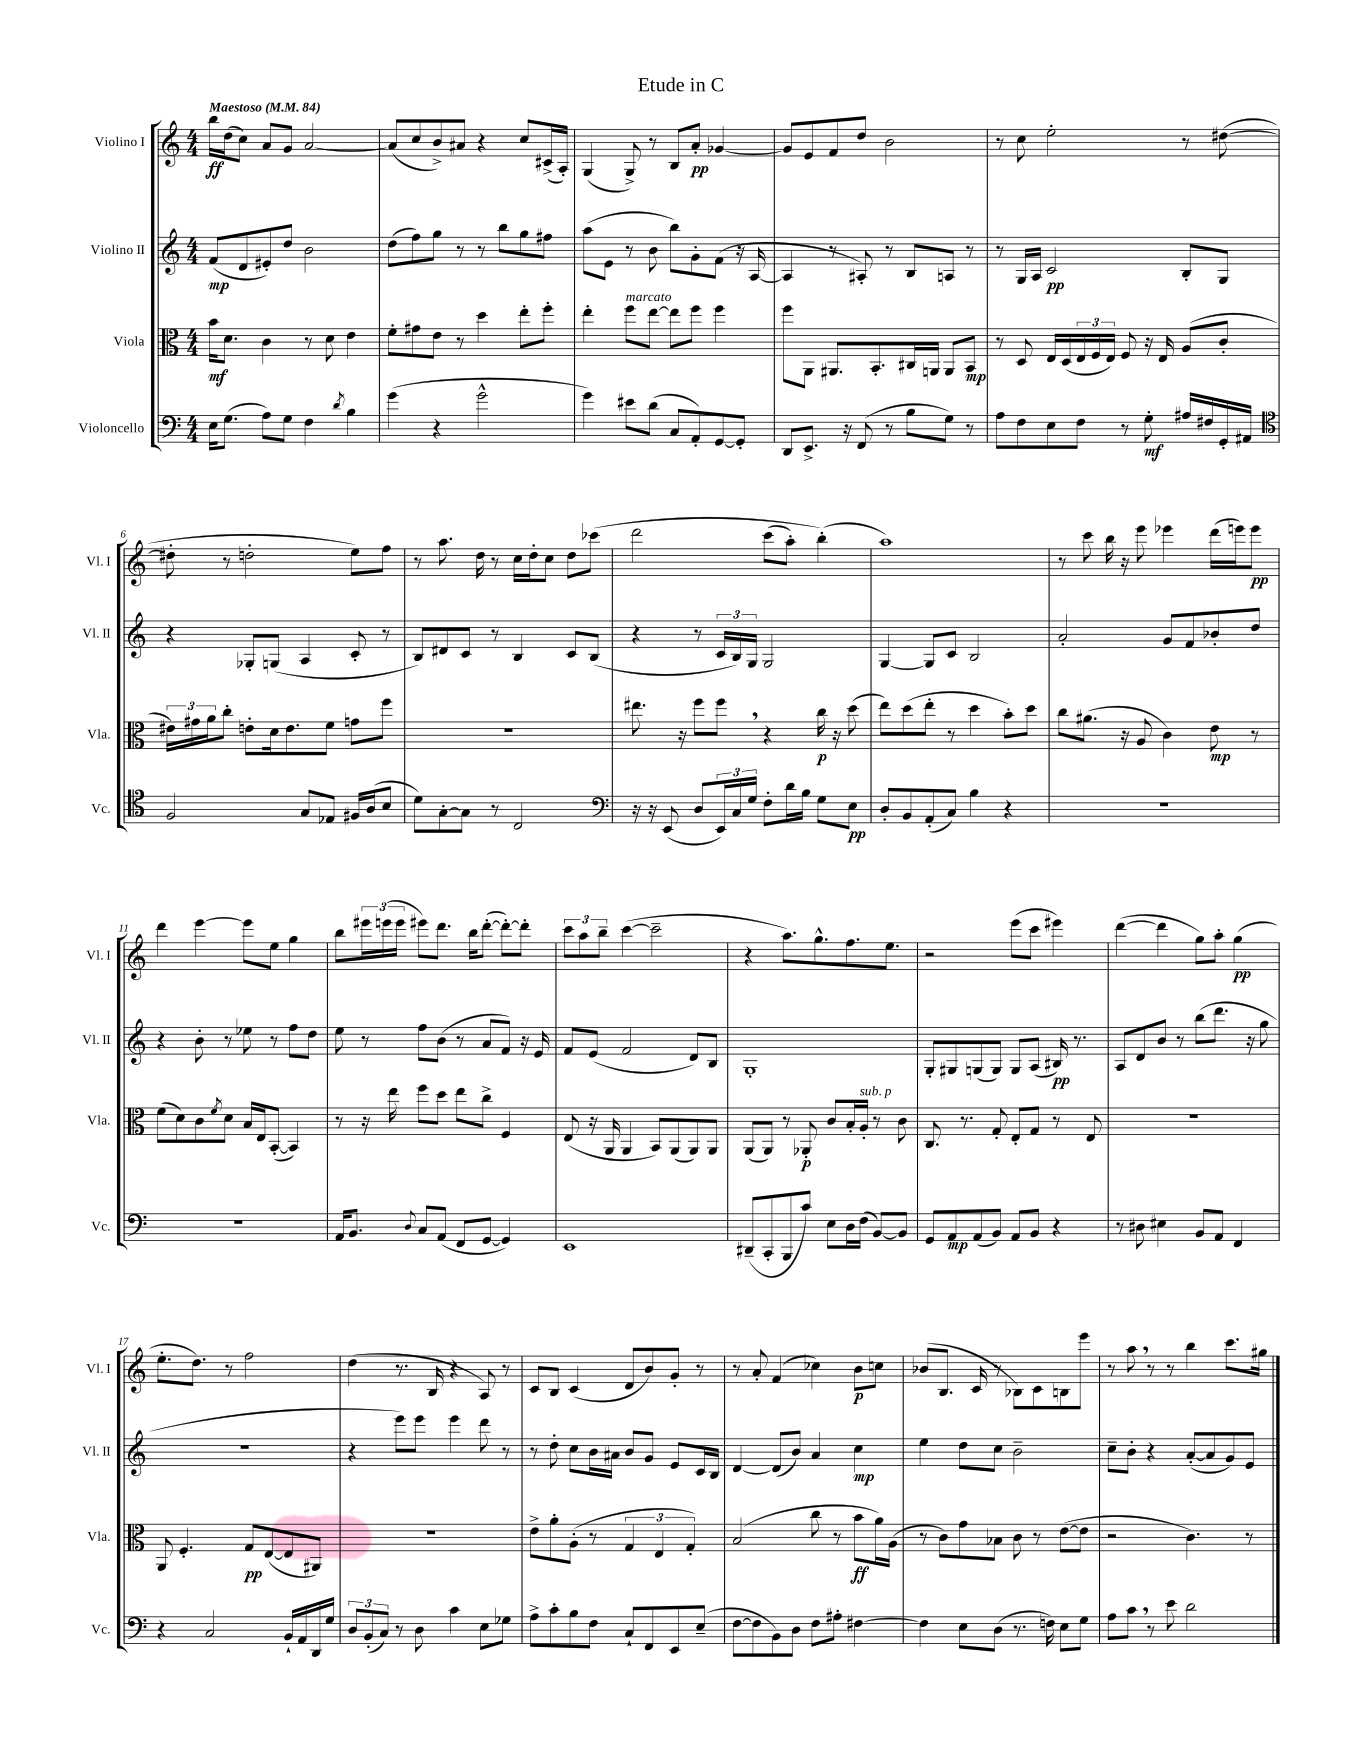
\header { title = "Etude in C" }
<<
\new StaffGroup <<
\new Staff = "s0" \with { instrumentName = "Violino I" shortInstrumentName = "Vl. I" } {
    \clef treble \key c \major \numericTimeSignature \time 4/4 \tempo "Maestoso" 4 = 84
    b''16\ff d''16( c''8) a'8 g'8 a'2~ |
    a'8( c''8 b'8->) ais'8 r4 c''8 cis'16->( a16-.) |
    g4( g8->) r8 b8 a'8-.\pp ges'4~ |
    ges'8 e'8 f'8 d''8 b'2 |
    r8 c''8 e''2-. r8 dis''8~( |
    dis''8-. r8 d''2-. e''8) f''8 |
    r8 a''8. d''16 r8 c''16 d''16-. c''8 d''8 ces'''8\( |
    d'''2 c'''8( a''8-.) b''4-.(\) |
    a''1) |
    r8 c'''8 b''16 r16 e'''8 ees'''4 d'''16( e'''16) e'''8\pp |
    d'''4 e'''4~ e'''8 e''8 g''4 |
    b''8 \tuplet 3/2 { eis'''16 e'''16( e'''16 } eis'''8) d'''8. b''16 d'''8~-.( d'''8~-.) d'''8-. |
    \tuplet 3/2 { c'''8 a''8 b''8-- } c'''4~( c'''2-- |
    r4 a''8.) g''8.-^ f''8. e''8. |
    r2 e'''8( c'''8 eis'''4) |
    d'''4~( d'''4 g''8) a''8-. g''4\pp( |
    e''8.-. d''8.) r8 f''2 |
    d''4( r8. b16 r4 a8) r8 |
    c'8 b8 c'4( d'8 b'8) g'8-. r8 |
    r8 a'8-. f'4( ces''4) b'8\p c''8 |
    bes'8( b8. c'16 r8 bes8) c'8 b8 e'''8 |
    r8 a''8 \breathe r8 r8 b''4 c'''8. gis''16 \bar "|." |
}
\new Staff = "s1" \with { instrumentName = "Violino II" shortInstrumentName = "Vl. II" } {
    \clef treble \key c \major \numericTimeSignature \time 4/4
    f'8\mp( d'8 eis'8-.) d''8 b'2 |
    d''8( f''8) g''8 r8 r8 b''8 g''8 fis''8 |
    a''8( e'8 r8 b'8 b''8) g'8-. f'8( r16 a16~ |
    a4 r8 ais8-.) r8 b8 a8 r8 |
    r8 g16 a16 c'2\pp b8-. g8 |
    r4 ges8-. g8( a4 c'8-. r8 |
    b8) dis'8 c'8 r8 b4 c'8 b8( |
    r4 r8 \tuplet 3/2 { c'16 b16) g16 } g2 |
    g4~ g8 c'8 b2 |
    a'2-. g'8 f'8 bes'8-. d''8 |
    r4 b'8-. r8 ees''8 r8 f''8 d''8 |
    e''8 r8 f''8 b'8( r8 a'8 f'8) r16 e'16 |
    f'8 e'8( f'2 d'8) b8 |
    g1-. |
    g8-. gis8 g8( g8) g8 a8( bis16\pp) r8. |
    a8 d'8 b'8 r8 b''8( d'''8. r16 g''8 |
    R1 |
    r4 e'''8) e'''8 e'''4 d'''8 r8 |
    r8 d''8-. c''8 b'16 ais'16 b'8 g'8 e'8 c'16 b16 |
    d'4~ d'8( b'8) a'4 c''4\mp |
    e''4 d''8 c''8 b'2-- |
    c''8-- b'8-. r4 a'8~-.( a'8 g'8) e'8 \bar "|." |
}
\new Staff = "s2" \with { instrumentName = "Viola" shortInstrumentName = "Vla." } {
    \clef alto \key c \major \numericTimeSignature \time 4/4
    b'16\mf d'8. c'4 r8 d'8 e'4 |
    f'8-. gis'8 e'8 r8 d''4 e''8-. f''8-. |
    e''4-. f''8^\markup { \italic "marcato" } e''8~ e''8 f''8 f''4 |
    f''8 a,8 ais,8. b,8.-. cis16 a,16 a,8 b,8\mp |
    r8 d8 e16 d16( \tuplet 3/2 { e16 f16 e16) } f8 r16 e16 a8( c'8-. |
    \tuplet 3/2 { eis'16) gis'16 a'16 } c''8-. e'8-. d'16 e'8. f'8 g'8 f''8 |
    R1 |
    eis''8. r16 f''8 f''8 \breathe r4 c''16\p r16 d''8( |
    e''8) d''8( e''8-. r8 d''4 b'8-.) d''8 |
    c''8 ais'8.( r16 a8 c'4) e'8\mp r8 |
    f'8( d'8) c'8 \acciaccatura { f'8 } d'8 b16 e16 b,8~-.( b,4) |
    r8 r16 e''16 f''8 d''8 e''8 c''8-> f4 |
    e8( r16 a,16 a,4 b,8) a,8( a,8) a,8 |
    a,8( a,8) r8 aes,8-.\p c'8 b16-. a16-.^\markup { \italic "sub. p" } r8 c'8 |
    c8. r8. g8-. e8-. g8 r8 e8 |
    R1 |
    a,8 f4.-. g8\pp e8~( e8 ais,8) |
    r1 |
    e'8-> a'8-. a8-.( r8 \tuplet 3/2 { g4 e4 g4-.) } |
    b2( c''8 r8 b'8\ff a'16) a16( |
    r8 c'8) g'8 bes8 c'8 r8 e'8~( e'8 |
    r2 c'4.) r8 \bar "|." |
}
\new Staff = "s3" \with { instrumentName = "Violoncello" shortInstrumentName = "Vc." } {
    \clef bass \key c \major \numericTimeSignature \time 4/4
    e16 g8.( a8) g8 f4 \acciaccatura { d'8 } b4 |
    g'4( r4 g'2-^ |
    g'4) eis'8 d'8( c8 a,8-.) g,8~ g,8-. |
    d,8 e,8.-> r16 f,8( r8 b8 g8) r8 |
    a8 f8 e8 f8 r8 g8-.\mf ais16 fis16 g,16-. ais,16 |
    \clef tenor f2 g8 ees8 fis16 a16( b8 |
    d'8) g8~-. g8 r8 c2 |
    \clef bass r16 r16 e,8( d8 \tuplet 3/2 { e,16) c16 g16 } f8-. d'16 b16 g8 e8\pp |
    d8-. b,8 a,8-.( c8) b4 r4 |
    R1 |
    R1 |
    a,16 b,8. \appoggiatura { d8 } c8 a,8( f,8 g,8~ g,4) |
    e,1 |
    dis,8--( c,8-. b,,8 c'8) e8 d16 f16( b,8~) b,8 |
    g,8 a,8\mp a,8( b,8) a,8 b,8 r4 |
    r8 dis8 eis4 b,8 a,8 f,4 |
    r4 c2 b,16-! a,16 d,16 g16 |
    \tuplet 3/2 { d8 b,8-.( c8) } r8 d8 c'4 e8 ges8 |
    a8-> c'8-. b8 f8 c8-! f,8 e,8 e8--( |
    f8~ f8 b,8) d8 f8 ais8-. fis4~ |
    fis4 e8 d8( r8. f16) e8 g8 |
    a8 c'8 \breathe r8 e'8 d'2 \bar "|." |
}
>>
>>
